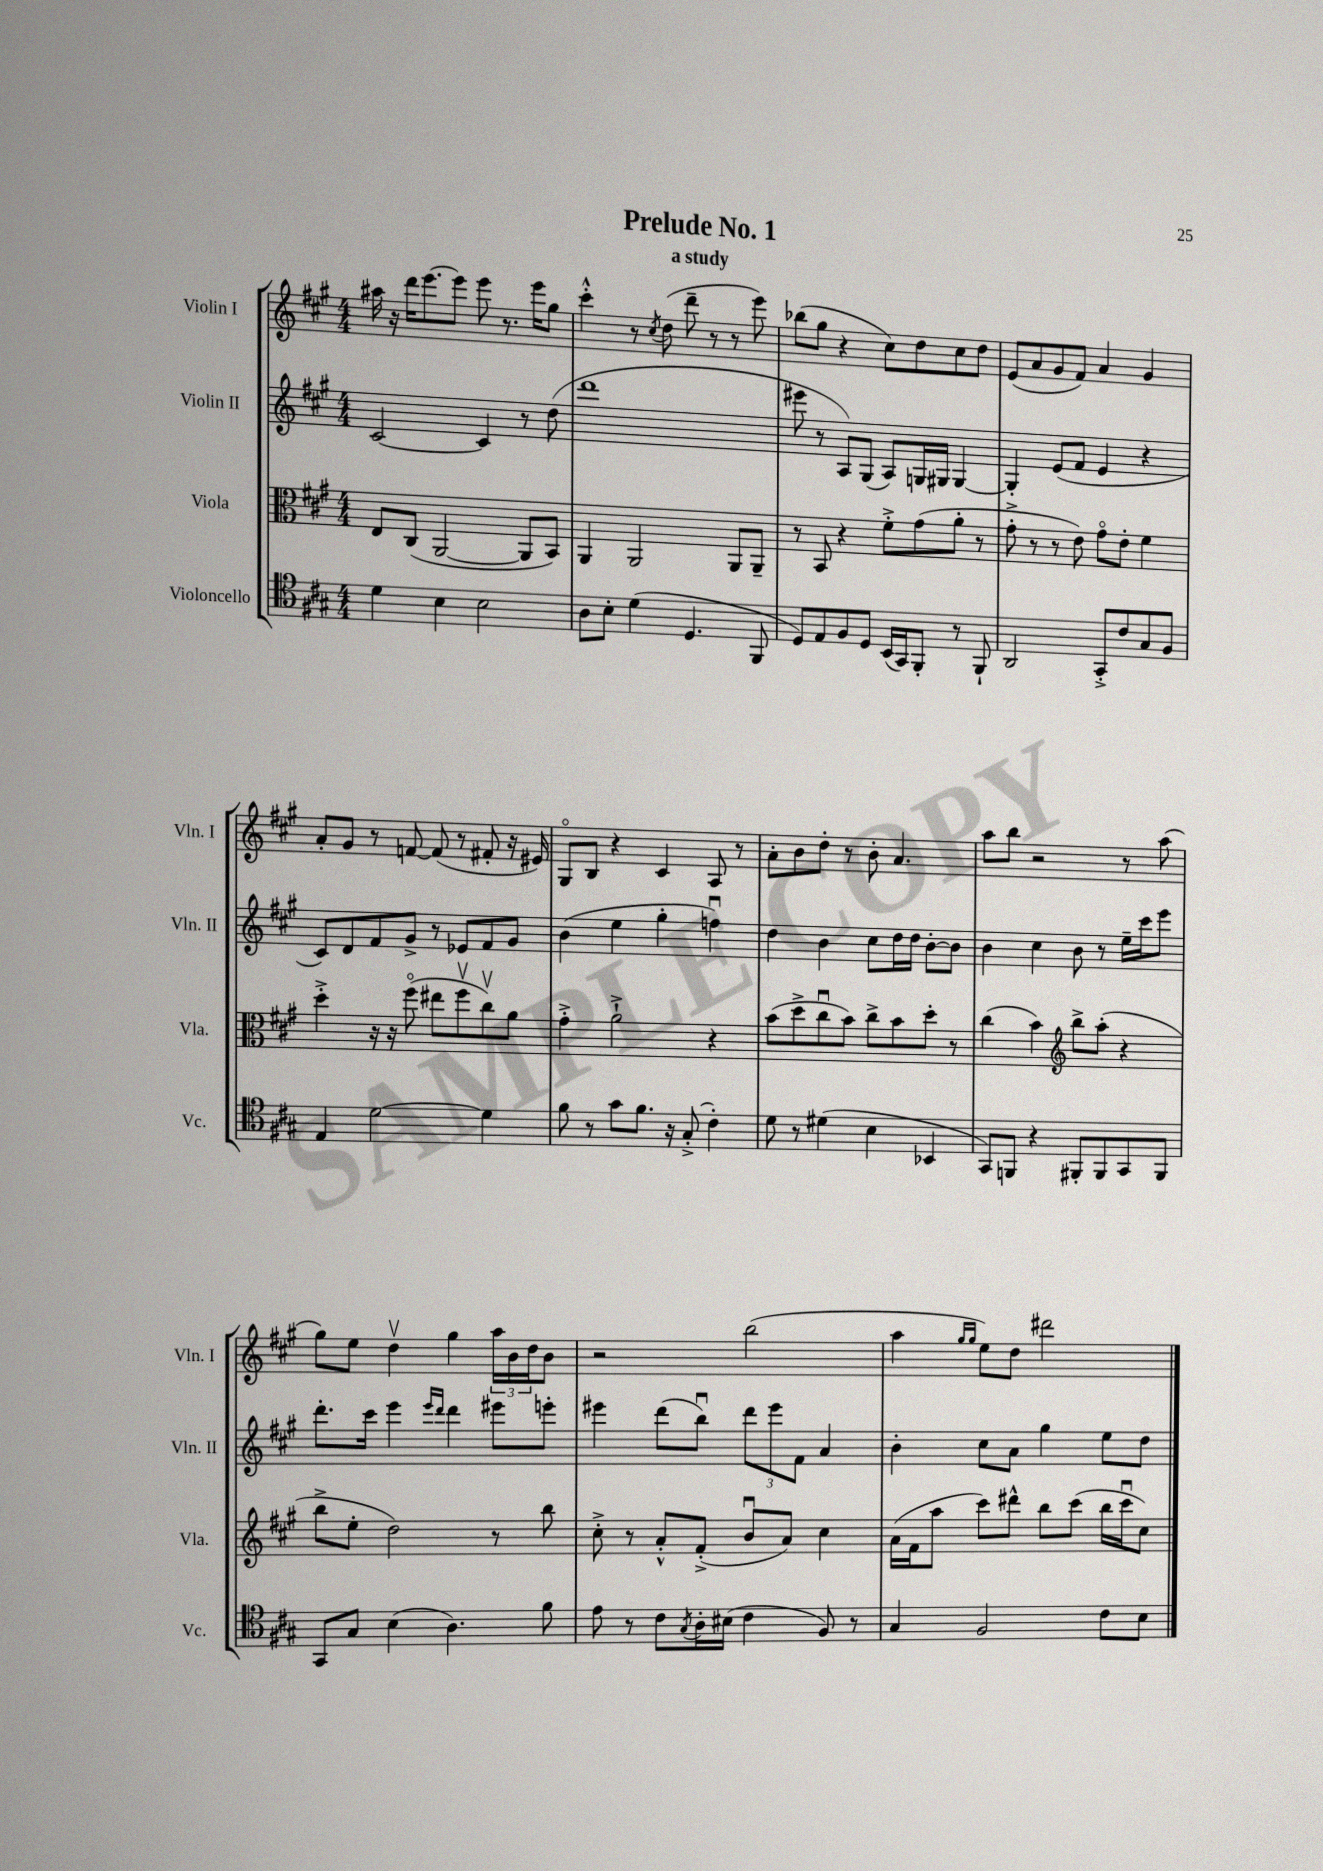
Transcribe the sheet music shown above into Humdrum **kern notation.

**kern	**kern	**kern	**kern
*staff4	*staff3	*staff2	*staff1
*clefC4	*clefC3	*clefG2	*clefG2
*k[f#c#g#]	*k[f#c#g#]	*k[f#c#g#]	*k[f#c#g#]
*M4/4	*M4/4	*M4/4	*M4/4
4d\	8E/L	[2c#/	16aa#\
.	.	.	16r
.	(8C#/J	.	16ddd\LK
.	.	.	[8.eee\
4B\	[2AA/	.	.
.	.	.	8eee\]J
2B\	.	4c#/]	8eee\
.	.	.	8.r
.	8AA/]L	8r	.
.	.	.	16eee\LK
.	8BB/J)	(8dd\	8gg#\J
=	=	=	=
8A\L	4AA/	1ddd	4ccc#'^^\
8B'\J	.	.	.
(4d\	2AA/	.	8r
.	.	.	8qcc#/
.	.	.	(8dd\
4.D/	.	.	8ddd~\
.	.	.	8r
.	8AA/L	.	8r
8FF#/	8AA~/J	.	8eee\)
=	=	=	=
8D/L)	8r	8eee#\	(8bb-\L
8E/	8BB/	8r	8gg#\J
8F#/	4r	8A/L)	4r
8D/J	.	(8G#/J	.
(16BB/LL	8f#'^\L	8A/L)	8cc#\L)
16GG#/J)	.	.	.
8FF#'/J	(8g#\	16G/L	8dd\
.	.	16G#/JJ	.
8r	8a'\J	[4G#/	8cc#\
8FF#`/	8r	.	8dd\J
=	=	=	=
2AA/	8g#'^\	4G#'/]	(8e/L
.	8r	.	8a/
.	8r	(8e/L	8g#/
.	8e\)	8f#/J	8f#/J)
8GG#'^/L	8g#o\L	4e/	4a/
8c#/	8e'\J	.	.
8G#/	4f#\	4r	4g#/
8F#/J	.	.	.
=	=	=	=
4E/	4dd'^\	8c#/L)	8a'/L
.	.	8d/	8g#/J
[2d\	16r	8f#/	8r
.	16r	.	.
.	(8ff#o\	8g#^/J	[8f/
.	8ee#\L	8r	(8f/]
.	8ff#v\	8e-/L	8r
4d\]	8cc#v\)	8f#/	8f#'/
.	8a\J	8g#/J	16r
.	.	.	16e#/)
=	=	=	=
8f#\	4g#'^\	(4b\	8G#o/L
8r	.	.	8B/J
8g#\L	2a`^\	4ee\	4r
8.f#\J	.	.	.
.	.	4gg#'\	4c#/
16r	.	.	.
(8G#'^/	.	.	.
4c#'\)	4r	4ffu\)	8A/
.	.	.	8r
=	=	=	=
8d\	(8b\L	4dd\	8a'\L
8r	8dd^\	.	8b\
(4d#\	8cc#u\	4b\	8dd'\J
.	8b\J)	.	8r
4B\	8cc#^\L	8cc#\L	8b'\
.	8b\	16dd\L	4.a/
.	.	16dd\JJ	.
4BB-/	8dd'\J	[8b'\L	.
.	8r	8b\]J	.
=	=	=	=
8GG#/L)	(4cc#\	4b\	8aa\L
8FF/J	.	.	8bb\J
4r	4b\)	4cc#\	2r
*	*clefG2	*	*
8FF#'/L	8bb^\L	8b\	.
8FF#/	(8aa'\J	8r	.
8GG#/	4r	16ee~\LL	8r
.	.	16ccc#\J	.
8FF#/J	.	8eee\J	(8aa\
=	=	=	=
8GG#/L	8bb^\L	8.ddd'\L	8gg#\L)
8G#/J	8ee'\J	.	8ee\J
.	.	16ccc#\Jk	.
(4B\	2dd\)	4eee\	4ddv\
.	.	16qqeee/LL	.
.	.	16qqddd/JJ	.
4.A\)	.	4ddd\	4gg#\
.	8r	8eee#\L	24aa\LL
.	.	.	24b\
.	.	.	24dd\J
8f#\	8bb\	8eee'\J	8b\J
=	=	=	=
8e\	8cc#'^\	4eee#\	2r
8r	8r	.	.
8c#\L	8a'^^/L	(8ddd\L	.
8qG#/	.	.	.
16A'\L	(8f#'^/J	8bbu\J)	.
(16B#\JJ	.	.	.
4c#\	8bu/L	12ddd\L	(2bb\
.	.	12eee#\	.
.	8a/J)	.	.
.	.	12f#\J	.
8F#/)	4cc#\	4a/	.
8r	.	.	.
=	=	=	=
4G#/	(16a\LL	4b'\	4aa\
.	16f#\J	.	.
.	8aa\J	.	.
.	.	.	16qqgg#/LL
.	.	.	16qqgg#/JJ
2F#/	8ccc#\L)	8cc#\L	8ee\L)
.	8ddd#^^\J	8a\J	8dd\J
.	8bb\L	4gg#\	2ddd#\
.	(8ccc#\J	.	.
8c#\L	16bb\LL	8ee\L	.
.	16ccc#u\J	.	.
8B\J	8cc#\J)	8dd\J	.
==	==	==	==
*-	*-	*-	*-
